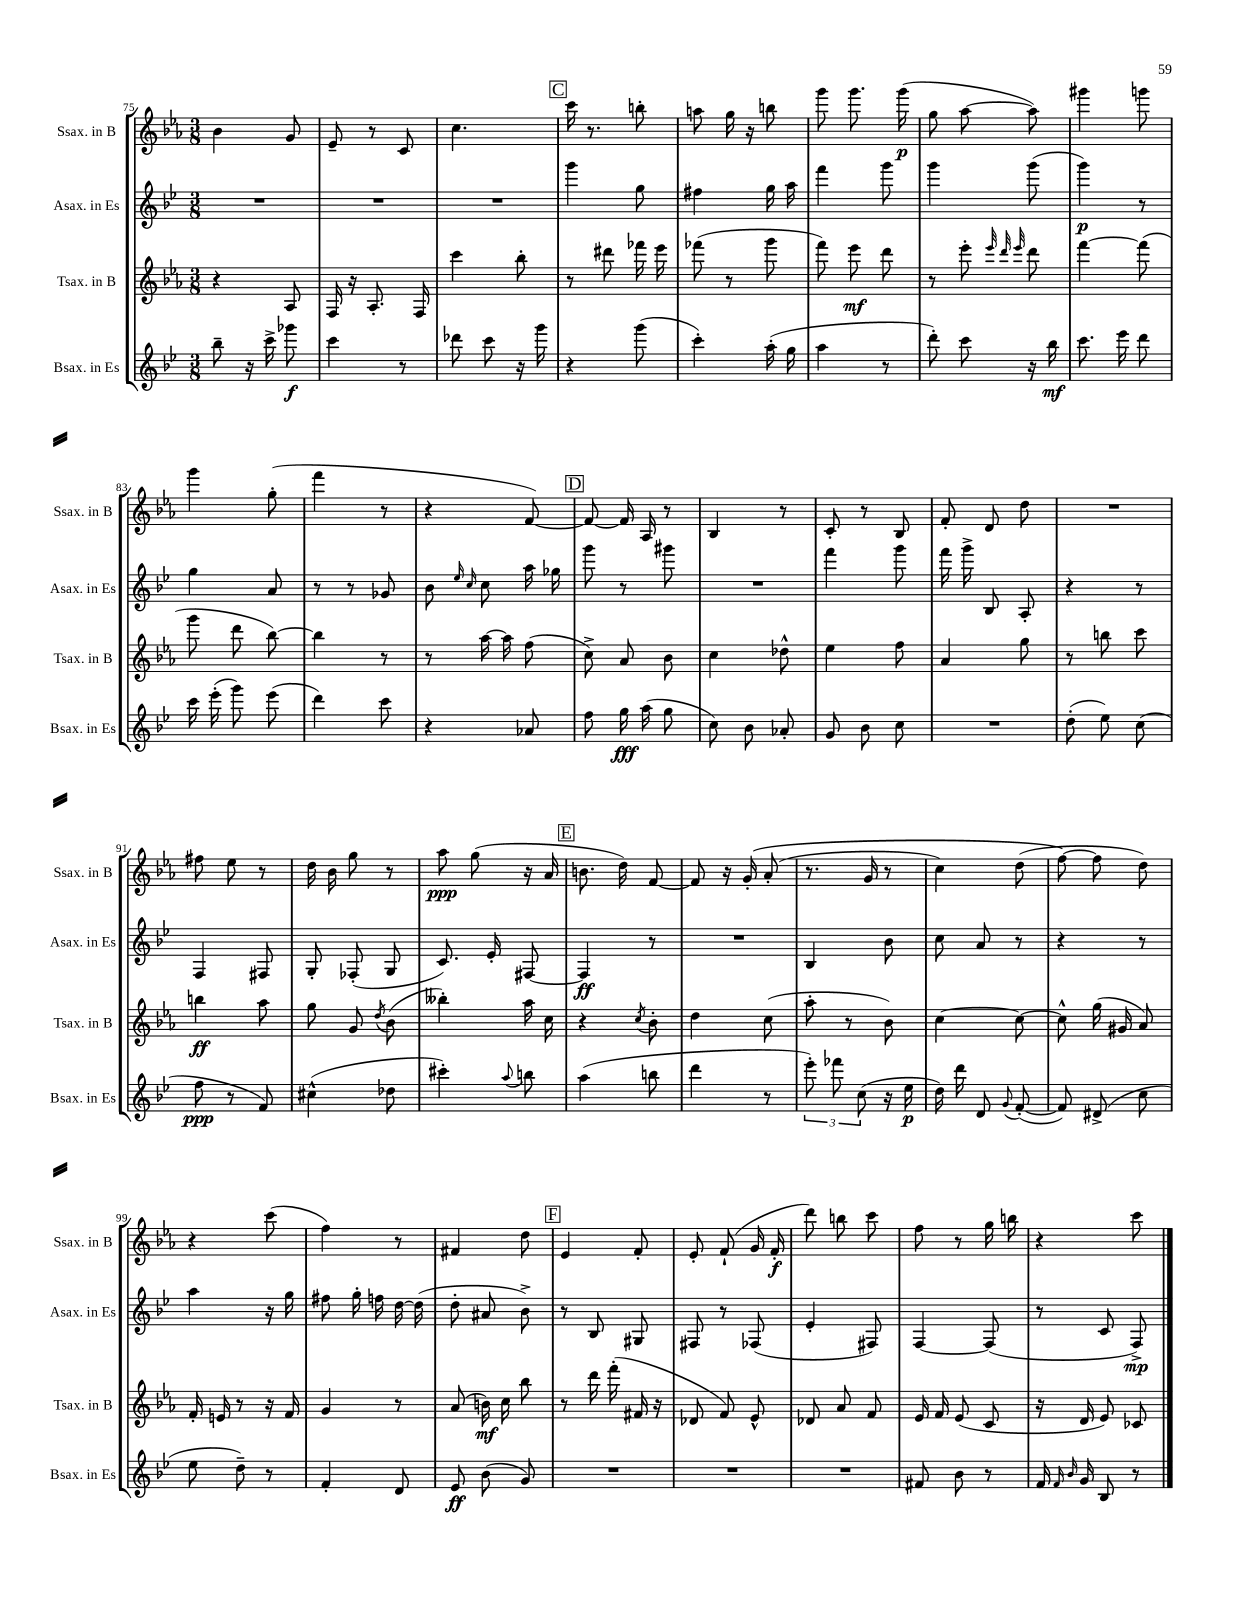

**kern	**dynam	**kern	**dynam	**kern	**dynam	**kern	**dynam
*part4	*part4	*part3	*part3	*part2	*part2	*part1	*part1
*staff4	*staff4	*staff3	*staff3	*staff2	*staff2	*staff1	*staff1
*I"Bsax. in Es	*	*I"Tsax. in B	*	*I"Asax. in Es	*	*I"Ssax. in B	*
*I'Bsax. in Es	*	*I'Tsax. in B	*	*I'Asax. in Es	*	*I'Ssax. in B	*
*clefG2	*	*clefG2	*	*clefG2	*	*clefG2	*
*k[b-e-]	*	*k[b-e-a-]	*	*k[b-e-]	*	*k[b-e-a-]	*
*M3/8	*	*M3/8	*	*M3/8	*	*M3/8	*
=75	=75	=75	=75	=75	=75	=75	=75
8bb-~\	.	4r	.	4.r	.	4b-\	.
16r	.	.	.	.	.	.	.
16ccc^\	.	.	.	.	.	.	.
8ggg-X\	f	8A-/	.	.	.	8g/	.
=76	=76	=76	=76	=76	=76	=76	=76
4ccc\	.	16F/	.	4.r	.	8e-~/	.
.	.	16r	.	.	.	.	.
.	.	8.A-'/	.	.	.	8r	.
8r	.	.	.	.	.	8c/	.
.	.	16F/	.	.	.	.	.
=77	=77	=77	=77	=77	=77	=77	=77
8ddd-X\	.	4ccc\	.	4.r	.	4.cc\	.
8ccc\	.	.	.	.	.	.	.
16r	.	8bb-'\	.	.	.	.	.
16ggg\	.	.	.	.	.	.	.
!!LO:REH:place=s1:t=C
=78	=78	=78	=78	=78	=78	=78	=78
4r	.	8r	.	4ggg\	.	16ccc\	.
.	.	.	.	.	.	8.r	.
.	.	8ddd#X\	.	.	.	.	.
(8ggg\	.	16fff-X\	.	8gg\	.	8bbn'\	.
.	.	16eee-\	.	.	.	.	.
=79	=79	=79	=79	=79	=79	=79	=79
4ccc'\)	.	(8fff-X\	.	4ff#X\	.	8aan\	.
.	.	8r	.	.	.	16gg\	.
.	.	.	.	.	.	16r	.
(16aa'\	.	8ggg\	.	16gg\	.	8bbn\	.
16gg\	.	.	.	16aa\	.	.	.
=80	=80	=80	=80	=80	=80	=80	=80
4aa\	.	8fff\)	.	4fff\	.	8ggg\	.
.	.	8eee-\	mf	.	.	8.ggg\	.
8r	.	8ddd\	.	8ggg\	.	.	.
.	.	.	.	.	.	(16ggg\	p
=81	=81	=81	=81	=81	=81	=81	=81
8ddd'\)	.	8r	.	4ggg\	.	8gg\	.
8ccc\	.	8eee-'\	.	.	.	[8aa-\	.
.	.	32qqeee-/	.	.	.	.	.
.	.	32qqddd/	.	.	.	.	.
.	.	32qqeee-/	.	.	.	.	.
16r	.	8ddd\	.	(8ggg\	.	8aa-\])	.
16bb-\	mf	.	.	.	.	.	.
=82	=82	=82	=82	=82	=82	=82	=82
8.ccc\	.	[4fff\	.	4ggg\)	p	4ggg#X\	.
16eee-\	.	.	.	.	.	.	.
8ddd\	.	(8fff\]	.	8r	.	8gggn\	.
!!LO:LB:g=z
=83	=83	=83	=83	=83	=83	=83	=83
16ccc\	.	8ggg\	.	4gg\	.	4ggg\	.
(16eee-'\	.	.	.	.	.	.	.
8ggg\)	.	8ddd\	.	.	.	.	.
(8eee-\	.	[8bb-\)	.	8a/	.	(8gg'\	.
=84	=84	=84	=84	=84	=84	=84	=84
4ddd\)	.	4bb-\]	.	8r	.	4fff\	.
.	.	.	.	8r	.	.	.
8ccc\	.	8r	.	8g-X/	.	8r	.
=85	=85	=85	=85	=85	=85	=85	=85
4r	.	8r	.	8b-\	.	4r	.
.	.	.	.	16qqee-/	.	.	.
.	.	.	.	16qqcc/	.	.	.
.	.	[16aa-\	.	8cc\	.	.	.
.	.	16aa-\]	.	.	.	.	.
8a-X/	.	(8ff\	.	16aa\	.	[8f/)	.
.	.	.	.	16gg-X\	.	.	.
!!LO:REH:place=s1:t=D
=86	=86	=86	=86	=86	=86	=86	=86
8ff\	.	8cc^\)	.	8ggg\	.	8f/_	.
16gg\	fff	8a-/	.	8r	.	16f/]	.
(16aa\	.	.	.	.	.	16A-/	.
8gg\	.	8b-\	.	8ggg#X\	.	8r	.
=87	=87	=87	=87	=87	=87	=87	=87
8cc\)	.	4cc\	.	4.r	.	4B-/	.
8b-\	.	.	.	.	.	.	.
8a-X'/	.	8dd-X^^\	.	.	.	8r	.
=88	=88	=88	=88	=88	=88	=88	=88
8g/	.	4ee-\	.	4fff\	.	8c'/	.
8b-\	.	.	.	.	.	8r	.
8cc\	.	8ff\	.	8ggg\	.	8B-/	.
=89	=89	=89	=89	=89	=89	=89	=89
4.r	.	4a-/	.	16fff\	.	8f'/	.
.	.	.	.	16ggg^\	.	.	.
.	.	.	.	8B-/	.	8d/	.
.	.	8gg\	.	8A'/	.	8dd\	.
=90	=90	=90	=90	=90	=90	=90	=90
(8dd'\	.	8r	.	4r	.	4.r	.
8ee-\)	.	8bbn\	.	.	.	.	.
(8cc\	.	8ccc\	.	8r	.	.	.
!!LO:LB:g=z
=91	=91	=91	=91	=91	=91	=91	=91
8ff\	ppp	4bbn\	ff	4F/	.	8ff#X\	.
8r	.	.	.	.	.	8ee-\	.
8f/)	.	8aa-\	.	8F#X/	.	8r	.
=92	=92	=92	=92	=92	=92	=92	=92
(4cc#X^^\	.	8gg\	.	8G'/	.	16dd\	.
.	.	.	.	.	.	16b-\	.
.	.	8g/	.	(8F-X'/	.	8gg\	.
.	.	8qdd/	.	.	.	.	.
8dd-X\	.	(8b-\	.	8G/	.	8r	.
=93	=93	=93	=93	=93	=93	=93	=93
4ccc#X'\)	.	4bb--X'\)	.	8.c/)	.	8aa-\	ppp
.	.	.	.	.	.	(8gg\	.
.	.	.	.	16e-'/	.	.	.
8qqaa/	.	.	.	.	.	.	.
8bbn\	.	16aa-\	.	[8F#X/	.	16r	.
.	.	16cc\	.	.	.	16a-/	.
!!LO:REH:place=s1:t=E
=94	=94	=94	=94	=94	=94	=94	=94
(4aa\	.	4r	.	4F#/]	ff	8.bn\	.
.	.	.	.	.	.	16dd\)	.
.	.	8qcc/	.	.	.	.	.
8bbn\	.	8b-'\	.	8r	.	[8f/	.
=95	=95	=95	=95	=95	=95	=95	=95
4ddd\	.	4dd\	.	4.r	.	8f/]	.
.	.	.	.	.	.	16r	.
.	.	.	.	.	.	(16g'/	.
8r	.	(8cc\	.	.	.	(8a-'/	.
=96	=96	=96	=96	=96	=96	=96	=96
12eee-'\)	.	8aa-'\	.	4B-/	.	8.r	.
12fff-X\	.	.	.	.	.	.	.
.	.	8r	.	.	.	.	.
(12cc\	.	.	.	.	.	.	.
.	.	.	.	.	.	16g/	.
16r	.	8b-\)	.	8b-\	.	8r	.
16ee-\	p	.	.	.	.	.	.
=97	=97	=97	=97	=97	=97	=97	=97
16dd\)	.	[4cc\	.	8cc\	.	4cc\)	.
16ddd\	.	.	.	.	.	.	.
8d/	.	.	.	8a/	.	.	.
8qqg/	.	.	.	.	.	.	.
([8f'/	.	8cc\_	.	8r	.	(8dd\	.
=98	=98	=98	=98	=98	=98	=98	=98
8f/])	.	8cc^^\]	.	4r	.	[8ff\)	.
(8d#X^/	.	(16gg\	.	.	.	8ff\]	.
.	.	16g#X/	.	.	.	.	.
8cc\	.	8a-/)	.	8r	.	8dd\)	.
!!LO:LB:g=z
=99	=99	=99	=99	=99	=99	=99	=99
8ee-\	.	16f'/	.	4aa\	.	4r	.
.	.	16en/	.	.	.	.	.
8dd~\)	.	8r	.	.	.	.	.
8r	.	16r	.	16r	.	(8ccc\	.
.	.	16f/	.	16gg\	.	.	.
=100	=100	=100	=100	=100	=100	=100	=100
4f'/	.	4g/	.	8ff#X\	.	4ff\)	.
.	.	.	.	16gg'\	.	.	.
.	.	.	.	16ffn\	.	.	.
8d/	.	8r	.	[16dd\	.	8r	.
.	.	.	.	(16dd\]	.	.	.
=101	=101	=101	=101	=101	=101	=101	=101
8e-/	ff	(8a-/	.	8dd'\	.	4f#X/	.
(8b-\	.	16bn\)	mf	8a#X/	.	.	.
.	.	16cc\	.	.	.	.	.
8g/)	.	8bb-\	.	8b-^\)	.	8dd\	.
!!LO:REH:place=s1:t=F
=102	=102	=102	=102	=102	=102	=102	=102
4.r	.	8r	.	8r	.	4e-/	.
.	.	16ddd\	.	8B-/	.	.	.
.	.	(16fff'\	.	.	.	.	.
.	.	16f#X/	.	8G#X/	.	8f'/	.
.	.	16r	.	.	.	.	.
=103	=103	=103	=103	=103	=103	=103	=103
4.r	.	8d-X/	.	8F#X/	.	8e-'/	.
.	.	8f/)	.	8r	.	(8f`/	.
.	.	8e-^^/	.	(8F-X/	.	16g/	.
.	.	.	.	.	.	16f'/	f
=104	=104	=104	=104	=104	=104	=104	=104
4.r	.	8d-X/	.	4e-'/	.	8ddd\)	.
.	.	8a-/	.	.	.	8bbn\	.
.	.	8f/	.	8F#X/)	.	8ccc\	.
=105	=105	=105	=105	=105	=105	=105	=105
8f#X/	.	16e-/	.	[4F/	.	8ff\	.
.	.	16f/	.	.	.	.	.
8b-\	.	(8e-/	.	.	.	8r	.
8r	.	8c/	.	(8F/]	.	16gg\	.
.	.	.	.	.	.	16bbn\	.
=106	=106	=106	=106	=106	=106	=106	=106
16f/	.	16r	.	8r	.	4r	.
16qqf/	.	.	.	.	.	.	.
16qqb-/	.	.	.	.	.	.	.
16g/	.	16d/	.	.	.	.	.
8B-/	.	8e-/)	.	8c/	.	.	.
8r	.	8c-X/	.	8F^/)	mp	8ccc\	.
==	==	==	==	==	==	==	==
*-	*-	*-	*-	*-	*-	*-	*-
